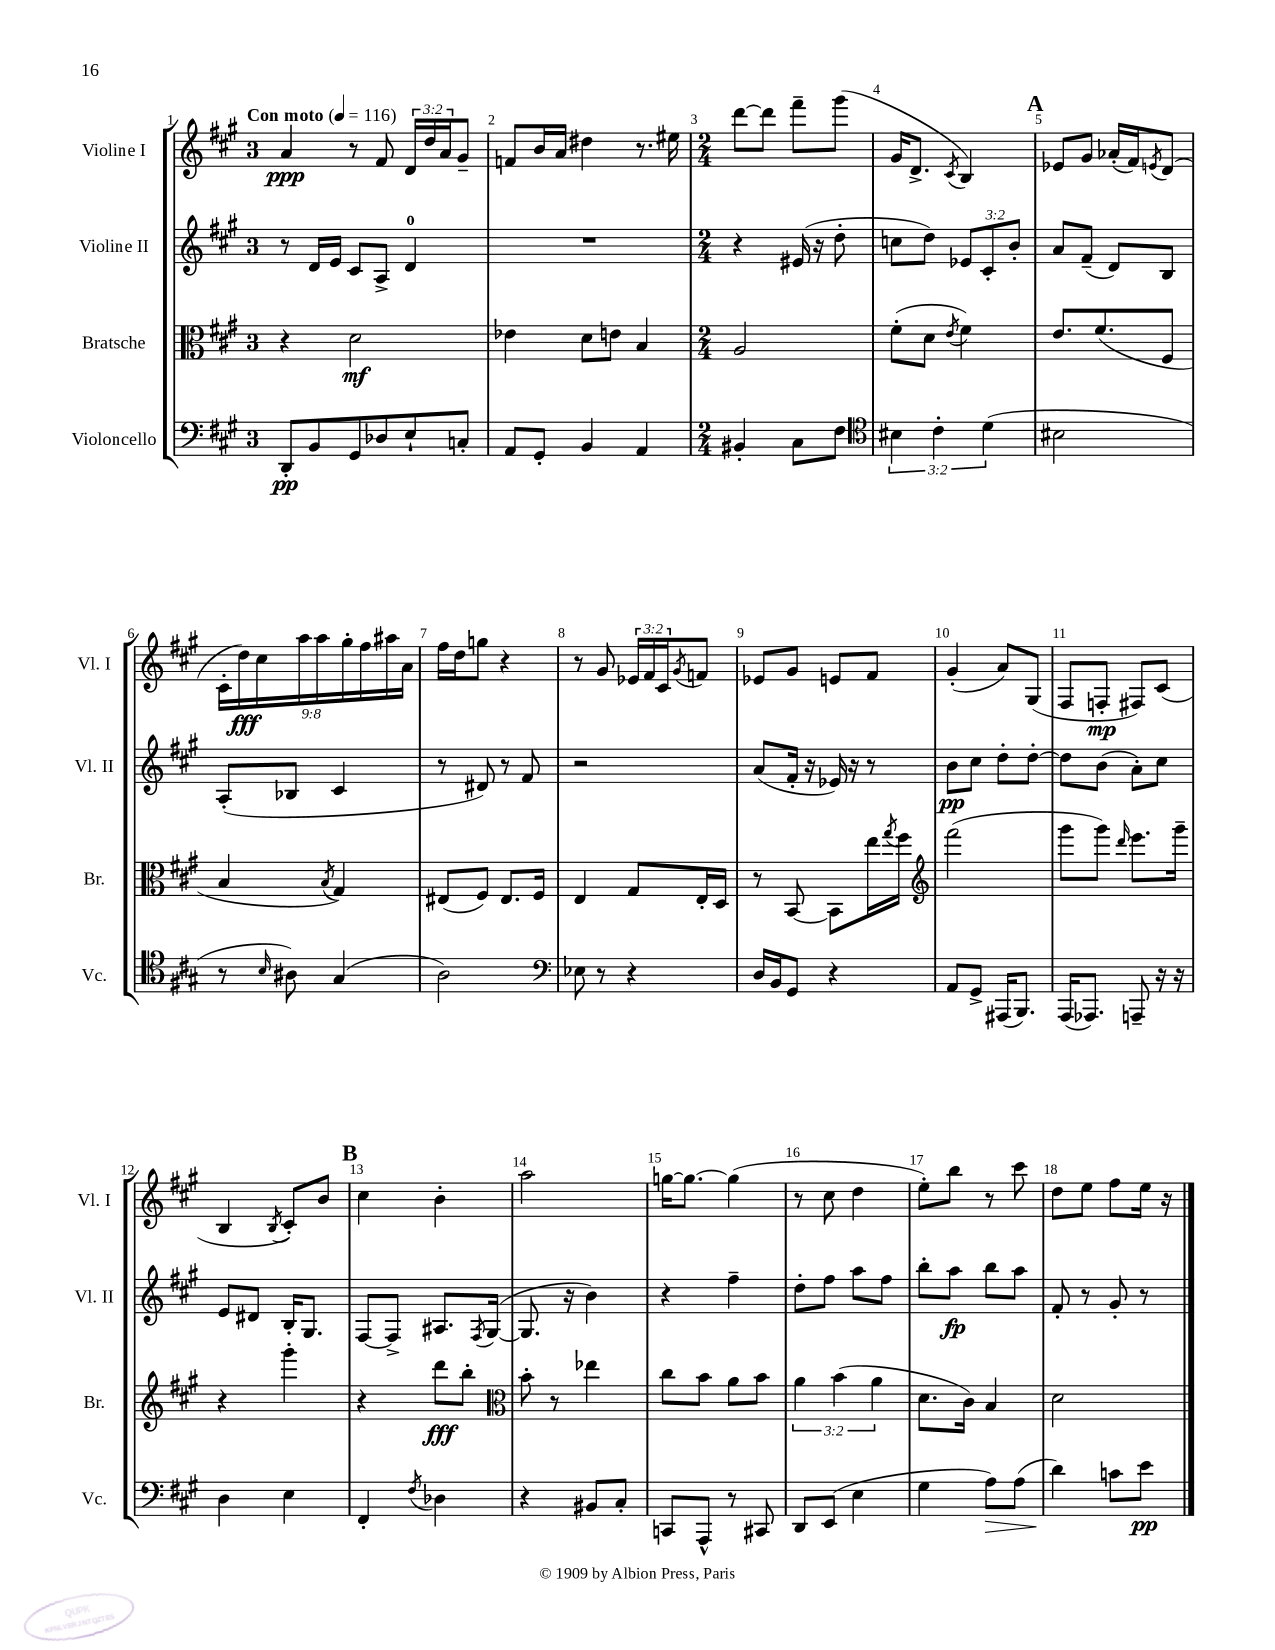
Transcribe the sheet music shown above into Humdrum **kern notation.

**kern	**kern	**kern	**kern
*staff4	*staff3	*staff2	*staff1
*clefF4	*clefC3	*clefG2	*clefG2
*k[f#c#g#]	*k[f#c#g#]	*k[f#c#g#]	*k[f#c#g#]
*M3/4	*M3/4	*M3/4	*M3/4
*MM116	*MM116	*MM116	*MM116
8DD'/L	4r	8r	4a/
8BB/	.	16d/LL	.
.	.	16e/JJ	.
8GG#/	2d\	8c#/L	8r
8D-/	.	8A^/J	8f#/
8E`/	.	4d/	24d/LL
.	.	.	24dd/
.	.	.	24a/J
8C'/J	.	.	8g#~/J
=	=	=	=
8AA/L	4e-\	2.r	8f/L
8GG#'/J	.	.	16b/L
.	.	.	16a/JJ
4BB/	8d\L	.	4dd#\
.	8e\J	.	.
4AA/	4B/	.	8.r
.	.	.	16ee#\
=	=	=	=
*M2/4	*M2/4	*M2/4	*M2/4
4BB#'/	2A/	4r	[8ddd\L
.	.	.	8ddd\]J
8C#\L	.	(16e#/	8fff#~\L
.	.	16r	.
8F#\J	.	8dd'\	(8ggg#\J
=	=	=	=
*clefC4	*	*	*
6B#\	(8f#'\L	8cc\L	16g#/LK
.	.	.	8.d^/J
.	8d\J	8dd\J)	.
6c#'\	.	.	.
.	8qe/	.	8qc#/
.	4f#\)	12e-/L	4B/)
(6d\	.	12c#'/	.
.	.	12b'/J	.
=	=	=	=
2B#\	8.e/L	8a/L	8e-/L
.	.	(8f#~/J	8g#/J
.	(8.f#/	.	.
.	.	8d/L)	(16a-'/LL
.	.	.	16f#/J)
.	.	.	8qe/
.	8F#/J	8B/J	(8d/J
=	=	=	=
8r	4B/	(8A'/L	18c#'\LL
.	.	.	18dd\)
.	.	.	18cc#\
16qqB/	.	.	.
8A#\)	.	8B-/J	.
.	.	.	18aa\
.	.	.	18aa\
.	8qB/	.	.
(4G#/	4G#/)	4c#/	.
.	.	.	18gg#'\
.	.	.	18ff#\
.	.	.	18aa#\
.	.	.	18a\JJ
=	=	=	=
2A\)	(8E#/L	8r	16ff#\LL
.	.	.	16dd\J
.	8F#/J)	8d#/)	8gg\J
.	8.E#/L	8r	4r
.	.	8f#/	.
.	16F#/Jk	.	.
=	=	=	=
*clefF4	*	*	*
8E-\	4E/	2r	8r
8r	.	.	8g#/
4r	8G#/L	.	24e-/LL
.	.	.	24f#/
.	.	.	24c#/J
.	.	.	8qg#/
.	16E'/L	.	8f/J
.	16D/JJ	.	.
=	=	=	=
16D/LL	8r	(8a/L	8e-/L
16BB/J	.	.	.
8GG#/J	[8BB/	16f#'/Jk	8g#/J
.	.	16r	.
4r	8BB\]L	16e-/)	8e/L
.	.	16r	.
.	16ee\L	8r	8f#/J
.	8qgg#/	.	.
.	16ff#\JJ	.	.
=	=	=	=
*	*clefG2	*	*
8AA/L	(2fff#\	8b\L	(4g#'/
8GG#^/J	.	8cc#\J	.
(16AAA#/LK	.	8dd'\L	8a/L)
8.BBB/J)	.	.	.
.	.	[8dd'\J	(8G#/J
=	=	=	=
(16AAA/LK	8ggg#\L	8dd\]L	8F#/L
8.AAA-/J)	.	.	.
.	8ggg#\J)	(8b\J	8F'/J
.	16qqddd/	.	.
8AAA~/	8.eee\L	8a'\L)	8F#/L)
16r	.	8cc#\J	(8c#/J
16r	16ggg#~\Jk	.	.
=	=	=	=
4D\	4r	8e/L	4B/
.	.	8d#/J	.
.	.	.	8qB/
4E\	4ggg#'\	16B'/LK	8c#'/L)
.	.	8.G#/J	.
.	.	.	8b/J
=	=	=	=
4FF#'/	4r	[8F#/L	4cc#\
.	.	8F#^/]J	.
8qF#/	.	.	.
4D-\	8ddd\L	8.A#/L	4b'\
.	8bb'\J	.	.
.	.	8qF#/	.
.	.	([16G#/Jk	.
=	=	=	=
*	*clefC3	*	*
4r	8b'\	8.G#/]	2aa\
.	8r	.	.
.	.	16r	.
8BB#/L	4ee-\	4b\)	.
8C#'/J	.	.	.
=	=	=	=
8CC/L	8cc#\L	4r	[16gg\LK
.	.	.	8.gg\_J
8AAA^^/J	8b\J	.	.
8r	8a\L	4ff#~\	(4gg\]
8CC#/	8b\J	.	.
=	=	=	=
8DD/L	6a\	8dd'\L	8r
(8EE/J	.	8ff#\J	8cc#\
.	(6b\	.	.
4E\	.	8aa\L	4dd\
.	6a\	.	.
.	.	8ff#\J	.
=	=	=	=
4G#\	8.d\L	8bb'\L	8ee'\L)
.	.	8aa\J	8bb\J
.	16c#\Jk)	.	.
8A\L)	4B/	8bb\L	8r
(8A\J	.	8aa\J	8ccc#\
=	=	=	=
4d\)	2d\	8f#'/	8dd\L
.	.	8r	8ee\J
8c\L	.	8g#'/	8ff#\L
8e\J	.	8r	16ee\Jk
.	.	.	16r
==	==	==	==
*-	*-	*-	*-
